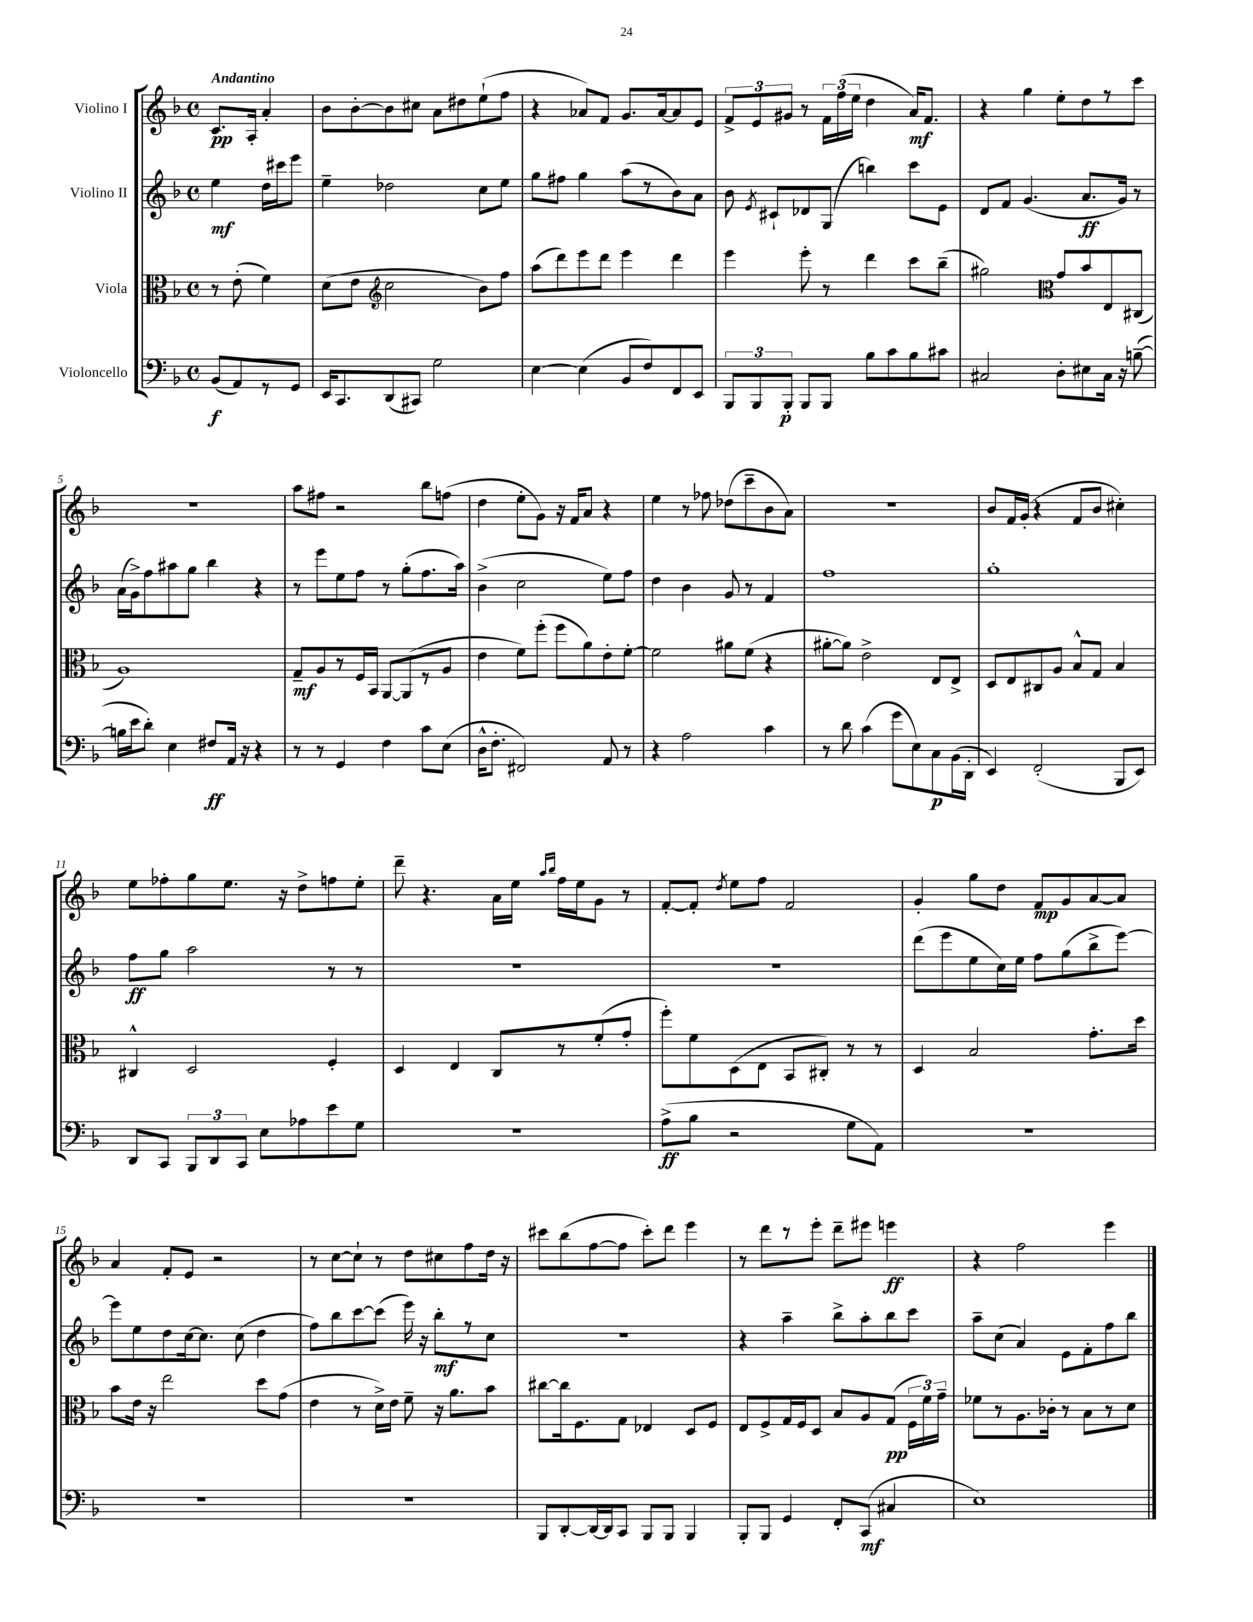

**kern	**kern	**kern	**kern
*staff4	*staff3	*staff2	*staff1
*clefF4	*clefC3	*clefG2	*clefG2
*k[b-]	*k[b-]	*k[b-]	*k[b-]
*M4/4	*M4/4	*M4/4	*M4/4
*met(c)	*met(c)	*met(c)	*met(c)
(8BB-/L	8r	4ee\	8.c/L
8AA/)	(8e'\	.	.
.	.	.	16A'/Jk
8r	4f\)	16dd\LL	4a'/
.	.	16ccc#\J	.
8GG/J	.	8eee\J	.
=	=	=	=
16EE/LK	(8d\L	4ee~\	8b-\L
8.CC/	.	.	.
.	8e\J	.	[8b-'\
*	*clefG2	*	*
(8DD/	2cc\	2dd-\	8b-\]
8CC#/J)	.	.	8cc#\J
2G\	.	.	8a\L
.	.	.	8dd#\
.	8b-\L)	8cc\L	(8ee`\
.	8ff\J	8ee\J	8ff\J
=	=	=	=
[4E\	(8aa\L	8gg\L	4r
.	8ddd\)	8ff#\J	.
(4E\]	8eee\	4gg\	8a-/L)
.	8ddd\J	.	8f/J
8BB-/L	4eee\	(8aa\L	8.g/L
8F/)	.	8r	.
.	.	.	[16a-/k
8FF/	4ddd\	8b-\)	8a-/]
8EE/J	.	8a\J	8e/J
=	=	=	=
12BBB-/L	4eee\	8b-\	12f^/L
12BBB-/	.	.	12e/
.	.	8qe/	.
.	.	8c#`/L	.
12BBB-'/J	.	.	12g#/J
8BBB-/L	8eee'\	8d-/	8r
8BBB-/J	8r	(8G/J	24f\LL
.	.	.	(24ff\
.	.	.	24ee\JJ
8B-\L	4ddd\	4bb\)	4dd\
8c\	.	.	.
8B-\	8ccc\L	8ccc\L	16a/LK)
.	.	.	8.f/J
8c#\J	(8bb-~\J	8e\J	.
=	=	=	=
2C#/	2gg#\)	8d/L	4r
.	.	8f/J	.
.	.	(4.g/	4gg\
*	*clefC3	*	*
8D'\L	8g/L	.	8ee'\L
8E#\	8b-/	8.a/L	8dd\
16C#\Jk	8E/	.	8r
16r	.	16g/Jk)	.
([8B~\	(8C#/J	8r	8ccc\J
=	=	=	=
16B\]LL	1A)	(16a\LL	1r
16e\J	.	16g^\J)	.
8d'\J)	.	8ff\	.
4E\	.	8aa#\	.
.	.	8gg\J	.
8F#/L	.	4bb-\	.
16AA/Jk	.	.	.
16r	.	.	.
4r	.	4r	.
=	=	=	=
8r	8G~/L	8r	8aa\L
8r	8A/	8eee\L	8ff#\J
4GG/	8r	8ee\	2r
.	16F/L	8ff\J	.
.	16BB-/JJ	.	.
4F\	[8AA/L	8r	.
.	(8AA/]	(8gg'\L	.
8c\L	8r	8.ff\	8bb-\L
(8E\J	8A/J	.	(8ff\J
.	.	16aa\Jk)	.
=	=	=	=
16D^^\LK	4e\	(4b-^\	4dd\
8.F'\J	.	.	.
2FF#/)	8f\L)	2cc\	8ee'\L
.	(8ff'\J	.	8g\J)
.	8ff\L	.	16r
.	.	.	16f/LK
.	8a\)	.	8a/J
8AA/	8e'\	8ee\L)	4r
8r	[8f'\J	8ff\J	.
=	=	=	=
4r	2f\]	4dd\	4ee\
2A\	.	4b-\	8r
.	.	.	8ff-\
.	8a#\L	8g/	(8dd-\L
.	(8f\J	8r	8ccc~\
4c\	4r	4f/	8b-\
.	.	.	8a\J)
=	=	=	=
8r	[8a#'\L	1ff	1r
8d\	8a#\]J)	.	.
(4c\	2e^\	.	.
8g\L	.	.	.
8E\)	.	.	.
8C\	8E/L	.	.
(16BB-\L	8E^/J	.	.
16DD'\JJ	.	.	.
=	=	=	=
4EE/)	8D/L	1gg'	8b-/L
.	8E/	.	16f/L
.	.	.	(16g'/JJ
(2FF'/	8C#/	.	4r
.	8A/J	.	.
.	8B-^^/L	.	8f/L
.	8G/J	.	8b-/J
8BBB-/L	4B-/	.	4cc#'\)
8EE/J)	.	.	.
=	=	=	=
8DD/L	4C#^^/	8ff\L	8ee\L
8CC/J	.	8gg\J	8ff-'\
12BBB-/L	2D/	2aa\	8gg\
12DD/	.	.	.
.	.	.	8.ee\J
12CC/J	.	.	.
8E\L	.	.	.
.	.	.	16r
8A-\	.	.	8dd^\L
8e\	4F'/	8r	8ff\
8G\J	.	8r	8ee'\J
=	=	=	=
1r	4D/	1r	8ddd~\
.	.	.	4.r
.	4E/	.	.
.	8C/L	.	16a\LL
.	.	.	16ee\JJ
.	.	.	16qqaa/LL
.	.	.	16qqbb-/JJ
.	8r	.	16ff\LL
.	.	.	16ee\J
.	(8f'/	.	8g\J
.	8g'/J	.	8r
=	=	=	=
(8A^\L	8ff'\L)	1r	[8f'/L
8B-\J	8f\	.	8f'/]J
.	.	.	8qdd/
2r	(8D\	.	8ee\L
.	8E\J	.	8ff\J
.	8BB-/L	.	2f/
.	8C#'/J)	.	.
8G\L	8r	.	.
8AA\J)	8r	.	.
=	=	=	=
1r	4D/	(8ddd\L	4g'/
.	.	8eee\	.
.	2B-/	8ee\	8gg\L
.	.	16cc\L)	8dd\J
.	.	16ee\JJ	.
.	.	8ff\L	8f/L
.	.	(8gg\	8g/
.	8.g'\L	8bb-^\	[8a/
.	.	[8eee\J)	8a/]J
.	16dd\Jk	.	.
=	=	=	=
1r	8b-\L	8eee\]L	4a/
.	16e\Jk	8ee\	.
.	16r	.	.
.	2ee\	8dd\	8f'/L
.	.	[16cc\k	8e/J
.	.	8.cc\]J	.
.	.	.	2r
.	.	(8cc\	.
.	8dd\L	4dd\	.
.	(8g\J	.	.
=	=	=	=
1r	4e\	8ff\L)	8r
.	.	8bb-\	[8cc\L
.	8r	[8ccc\	8cc`\]J
.	16d^\LL)	(8ccc\]J	8r
.	16e\JJ	.	.
.	8f~\	16eee\)	8dd\L
.	.	16r	.
.	16r	8bb-'\L	8cc#\
.	8.a\L	.	.
.	.	8r	8ff\
.	8b-\J	8cc\J	16dd\Jk
.	.	.	16r
=	=	=	=
8BBB-/L	[8cc#\L	1r	8ccc#\L
[8DD'/	16cc#\]k	.	(8bb-\
.	8.F\	.	.
16DD/_L	.	.	[8ff\
16DD/]J	.	.	.
8CC/J	8G\J	.	8ff\]J
8BBB-/L	4E-/	.	8ccc#'\L)
8BBB-/J	.	.	8ddd\J
4BBB-/	8D/L	.	4eee\
.	8F/J	.	.
=	=	=	=
8BBB-'/L	8E/L	4r	8r
8BBB-/J	8F^/	.	8ddd\L
4GG/	16G/L	4aa~\	8r
.	16F/J	.	.
.	8D/J	.	8eee'\J
8FF'/L	8B-/L	8bb-^\L	8ddd~\L
(8CC/J	8A/	8aa'\	8eee#\J
4C#/	(8G/J	8bb-\	4eee\
.	24F\LL	8ccc\J	.
.	24f\)	.	.
.	24g~\JJ	.	.
=	=	=	=
1E)	8f-\L	8aa~\L	4r
.	8r	(8cc\J	.
.	8.A\	4a/)	2ff\
.	16c-'\Jk	.	.
.	8r	8e\L	.
.	8B-\L	8f'\	.
.	8r	8ff\	4eee\
.	8d\J	8bb-\J	.
==	==	==	==
*-	*-	*-	*-
